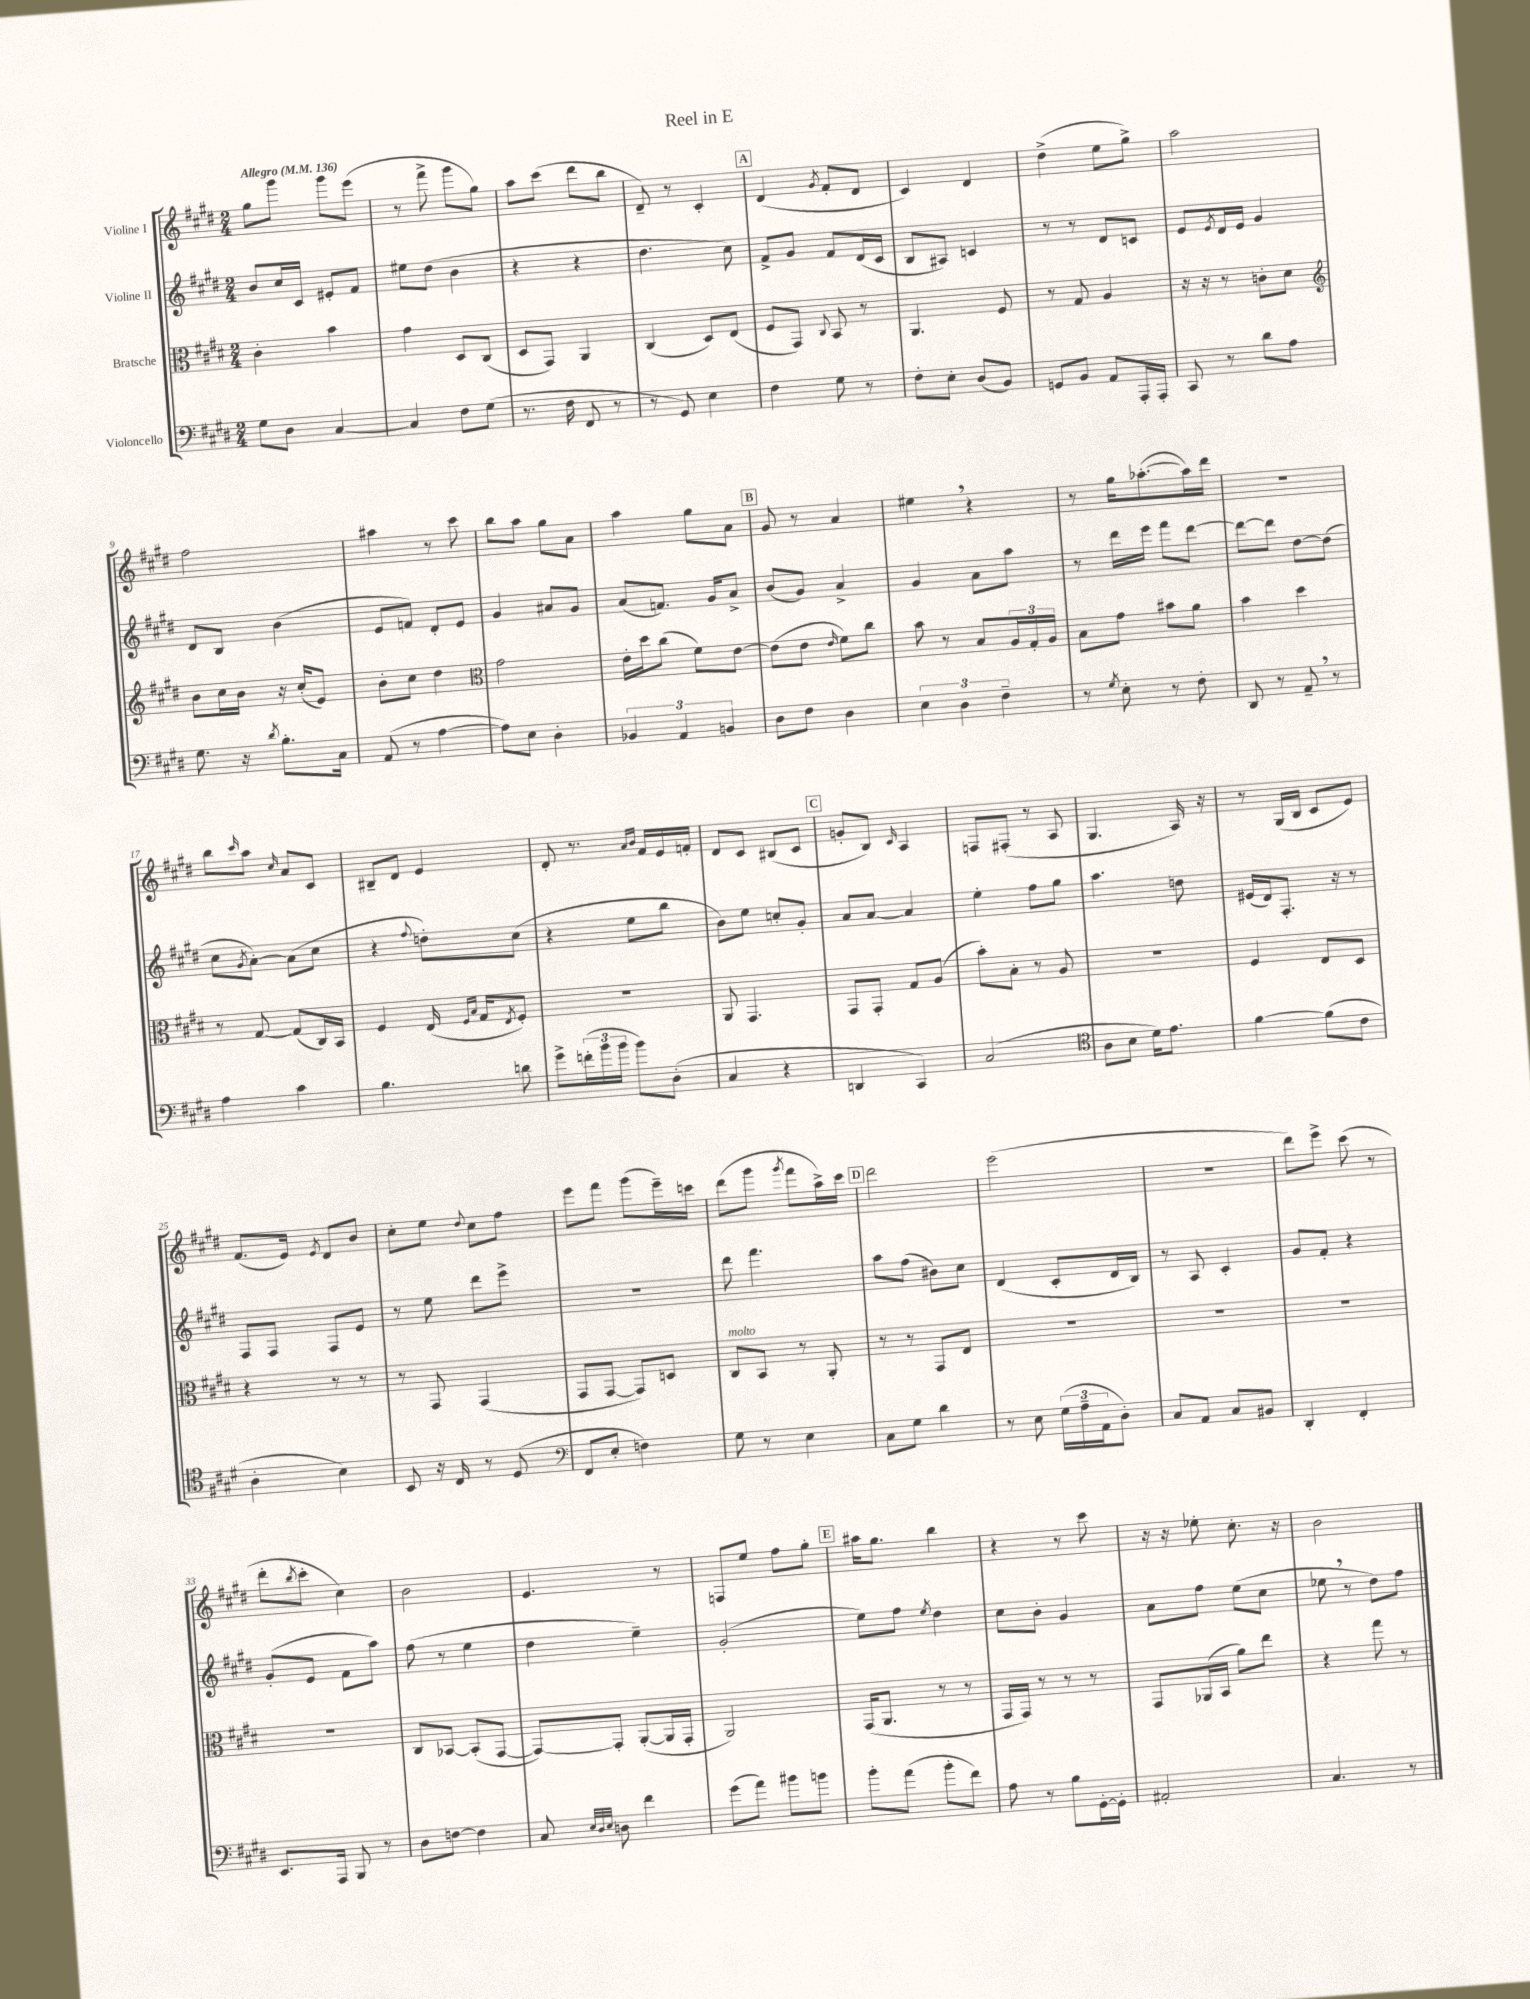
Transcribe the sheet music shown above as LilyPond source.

\header { title = "Reel in E" }
<<
\new StaffGroup <<
\new Staff = "s0" \with { instrumentName = "Violine I" } {
    \clef treble \key e \major \numericTimeSignature \time 2/4 \tempo "Allegro" 4 = 136
    gis''8 gis'''8 gis'''8 e'''8( |
    r8 fis'''8-> gis'''8 gis''8) |
    a''8 cis'''8( dis'''8 b''8 |
    dis'8--) r8 cis'4-. |
    \mark \markup { \box "A" } dis'4( \acciaccatura { gis'8 } fis'8-. dis'8 |
    cis'4) dis'4 |
    dis''4->( e''8 gis''8->) |
    a''2 |
    fis''2 |
    ais''4 r8 cis'''8 |
    b''8 a''8 gis''8 a'8 |
    a''4 gis''8 a'8 |
    \mark \markup { \box "B" } gis'8 r8 a'4 |
    eis''4 \breathe r4 |
    r8 gis''16 aes''8.~-.( aes''16) dis'''16 |
    r2 |
    b''8 \grace { cis'''16 } a''8 \grace { cis''16 } a'8 cis'8 |
    bis8-- dis'8 e'4 |
    dis'8-. r8. \grace { a'16 b'16 } fis'16 e'16 f'16-. |
    dis'8 cis'8 bis8( cis'8 |
    \mark \markup { \box "C" } g'8-. b8) \grace { cis'16 } a4 |
    f8 fis8-.( r8 a8 |
    gis4. a16) r16 |
    r8 gis16( b16 cis'8 e'8) |
    fis'8.( e'16) \acciaccatura { e'8 } dis'8 b'8 |
    cis''8-. e''8 \appoggiatura { dis''8 } cis''8 fis''8 |
    e'''8 fis'''8 gis'''8( e'''16--) c'''16 |
    dis'''8( gis'''8 \acciaccatura { gis'''8 } fis'''8 a''16->) cis'''16 |
    \mark \markup { \box "D" } dis'''2 |
    e'''2( |
    r2 |
    dis'''8) e'''8-> cis'''8( r8 |
    dis'''8-. \acciaccatura { b''8 } cis'''8-. cis''4) |
    b'2 |
    e'4. r8 |
    f8 e''8 fis''8 gis''8-. |
    \mark \markup { \box "E" } ais''16 gis''8. b''4 |
    r4 r8 cis'''8 |
    r16 r16 ees''8-. cis''8.-. r16 |
    b'2 \bar "|." |
}
\new Staff = "s1" \with { instrumentName = "Violine II" } {
    \clef treble \key e \major \numericTimeSignature \time 2/4
    b'8 cis''16 cis'16 eis'8-. fis'8 |
    eis''8 dis''8( b'4 |
    r4 r4 |
    dis''4. cis''8) |
    \mark \markup { \box "A" } fis'8-> gis'8 fis'8 dis'16( cis'16 |
    b8 ais8) c'4 |
    r8 r8 dis'8 c'8 |
    e'8 \acciaccatura { e'8 } dis'16 e'16 gis'4 |
    dis'8 b8 b'4( |
    e'8 f'8) dis'8-. e'8 |
    gis'4 ais'8 gis'8 |
    a'8( f'8.) gis'16 a'8-> |
    \mark \markup { \box "B" } b'8( gis'8) a'4-> |
    gis'4 a'8 a''8 |
    r8 dis'''16 e'''16 fis'''8 dis'''8~ |
    dis'''8~ dis'''8 dis''8~ dis''8( |
    cis''8 \acciaccatura { gis'8 } a'8~-.) a'8( cis''8 |
    r4 \appoggiatura { fis''8 } d''8-.) cis''8( |
    r4 e''8 b''8 |
    b'8) e''8 c''8-. gis'8-. |
    \mark \markup { \box "C" } a'8 a'8~ a'4 |
    e''4-. fis''8 gis''8 |
    a''4. d''8 |
    eis'16( dis'16) fis8.-. r16 r8 |
    fis8 fis8 fis8 e'8 |
    r8 e''8 dis'''8 e'''8-> |
    R2 |
    dis'''8 fis'''4. |
    \mark \markup { \box "D" } a''8 fis''8( bis'8) cis''8 |
    dis'4( cis'8-. dis'16 b16) |
    r8 a8 cis'4-. |
    gis'8 fis'8-. r4 |
    gis'8-.( e'8 fis'8 a''8) |
    fis''8( r8 e''4 |
    dis''4 e''4--) |
    gis'2-.( |
    \mark \markup { \box "E" } e''8) fis''8 \acciaccatura { e''8 } dis''4 |
    cis''8 b'8-. gis'4 |
    a'8 fis''8 e''8( cis''8 |
    ees''8 \breathe r8 dis''8) fis''8 \bar "|." |
}
\new Staff = "s2" \with { instrumentName = "Bratsche" } {
    \clef alto \key e \major \numericTimeSignature \time 2/4
    cis'4-. b'4 |
    gis'4 dis8 cis8( |
    dis8 gis,8) a,4 |
    cis4( dis8) e8( |
    \mark \markup { \box "A" } fis8 gis,8) \appoggiatura { cis8 } b,8 r8 |
    a,4. fis8 |
    r8 gis8 a4 |
    r16 r16 r8 c'8-. dis'8 |
    \clef treble b'8 cis''16 b'16 r16 cis''16-.( e'8) |
    b'8-. cis''8 dis''4 |
    \clef alto gis'2 |
    e'16-. dis''16 cis''8( fis'8) e'8~ |
    \mark \markup { \box "B" } e'8( e'8 \grace { e'16 } fis'8) cis''8 |
    b'8 r8 b8 \tuplet 3/2 { a16 gis16-. a16 } |
    b8 gis'8 bis'8 a'8 |
    b'4 dis''4 |
    r8 gis8~ gis8( cis16) b,16 |
    fis4 e16( \grace { fis16 b16 } gis16 \acciaccatura { e8 } fis8-.) |
    r2 |
    a,8 gis,4. |
    \mark \markup { \box "C" } gis,8 gis,8-. gis8 a8( |
    b'8-.) b8-. r8 a8 |
    r2 |
    fis4 e8 dis8 |
    r4 r8 r8 |
    r8 gis,8 gis,4( |
    gis,8 gis,8~ gis,8) d8 |
    cis8^\markup { \italic "molto" } b,8 r8 a,8-. |
    \mark \markup { \box "D" } r8 r8 gis,8 e8 |
    R2 |
    R2 |
    R2 |
    R2 |
    cis8 bes,8~ bes,8-.( gis,8~ |
    gis,8~) gis,8-. a,8~-.( a,16 gis,16-. |
    a,2) |
    \mark \markup { \box "E" } gis,16( a,8. r8 r8 |
    gis,16 gis,16) r8 r8 r8 |
    gis,8 aes,16( b,16 a'8) e''8 |
    r4 gis''8 r8 \bar "|." |
}
\new Staff = "s3" \with { instrumentName = "Violoncello" } {
    \clef bass \key e \major \numericTimeSignature \time 2/4
    gis8 dis8 cis4~ |
    cis4 fis8 gis8( |
    r8. fis16 fis,8 r8 |
    r8 gis,8) e4 |
    \mark \markup { \box "A" } fis4 gis8 r8 |
    fis8-. e8-. dis8( b,8) |
    g,8 b,8 a,8 a,,16-. a,,16-. |
    cis,8 r8 dis'8 a8 |
    gis8. r16 \acciaccatura { dis'8 } b8.-. cis16 |
    a,8( r8 a4~ |
    a8) e8 dis4-. |
    \tuplet 3/2 { bes,4 a,4 b,4 } |
    \mark \markup { \box "B" } dis8 fis8 dis4 |
    \tuplet 3/2 { e4 dis4 fis4-- } |
    r8 \acciaccatura { gis8 } e8-. r8 fis8-. |
    dis,8 r8 a,8-- \breathe r8 |
    a4 cis'4 |
    b4. d'8 |
    gis'8-> \tuplet 3/2 { f'16-.( b'16 b'16 } b'8) dis8-.( |
    cis4 r4 |
    \mark \markup { \box "C" } d,4 cis,4) |
    cis2( |
    \clef tenor a8 b8 dis'16) e'8. |
    fis'4~ fis'8( cis'8 |
    a4-. b4) |
    b,8 r16 cis16 r8 dis8( |
    \clef bass fis,8 e8-. f4) |
    gis8 r8 e4 |
    \mark \markup { \box "D" } cis8 gis8 dis'4 |
    r8 e8 \tuplet 3/2 { gis16( a16-- a,16 } dis8-.) |
    cis8 a,8 cis8 bis,8 |
    dis,4-. fis,4-. |
    e,8. a,,16 b,,8 r8 |
    dis8 f8~ f4 |
    cis8 \grace { e32 dis32 e32 } d8 fis'4 |
    gis'8( a'8) bis'8 b'8 |
    \mark \markup { \box "E" } b'8-. a'8( b'8-. fis'8) |
    a8 r8 b8 gis,16~-. gis,16-. |
    ais,2-. |
    cis4. r8 \bar "|." |
}
>>
>>
